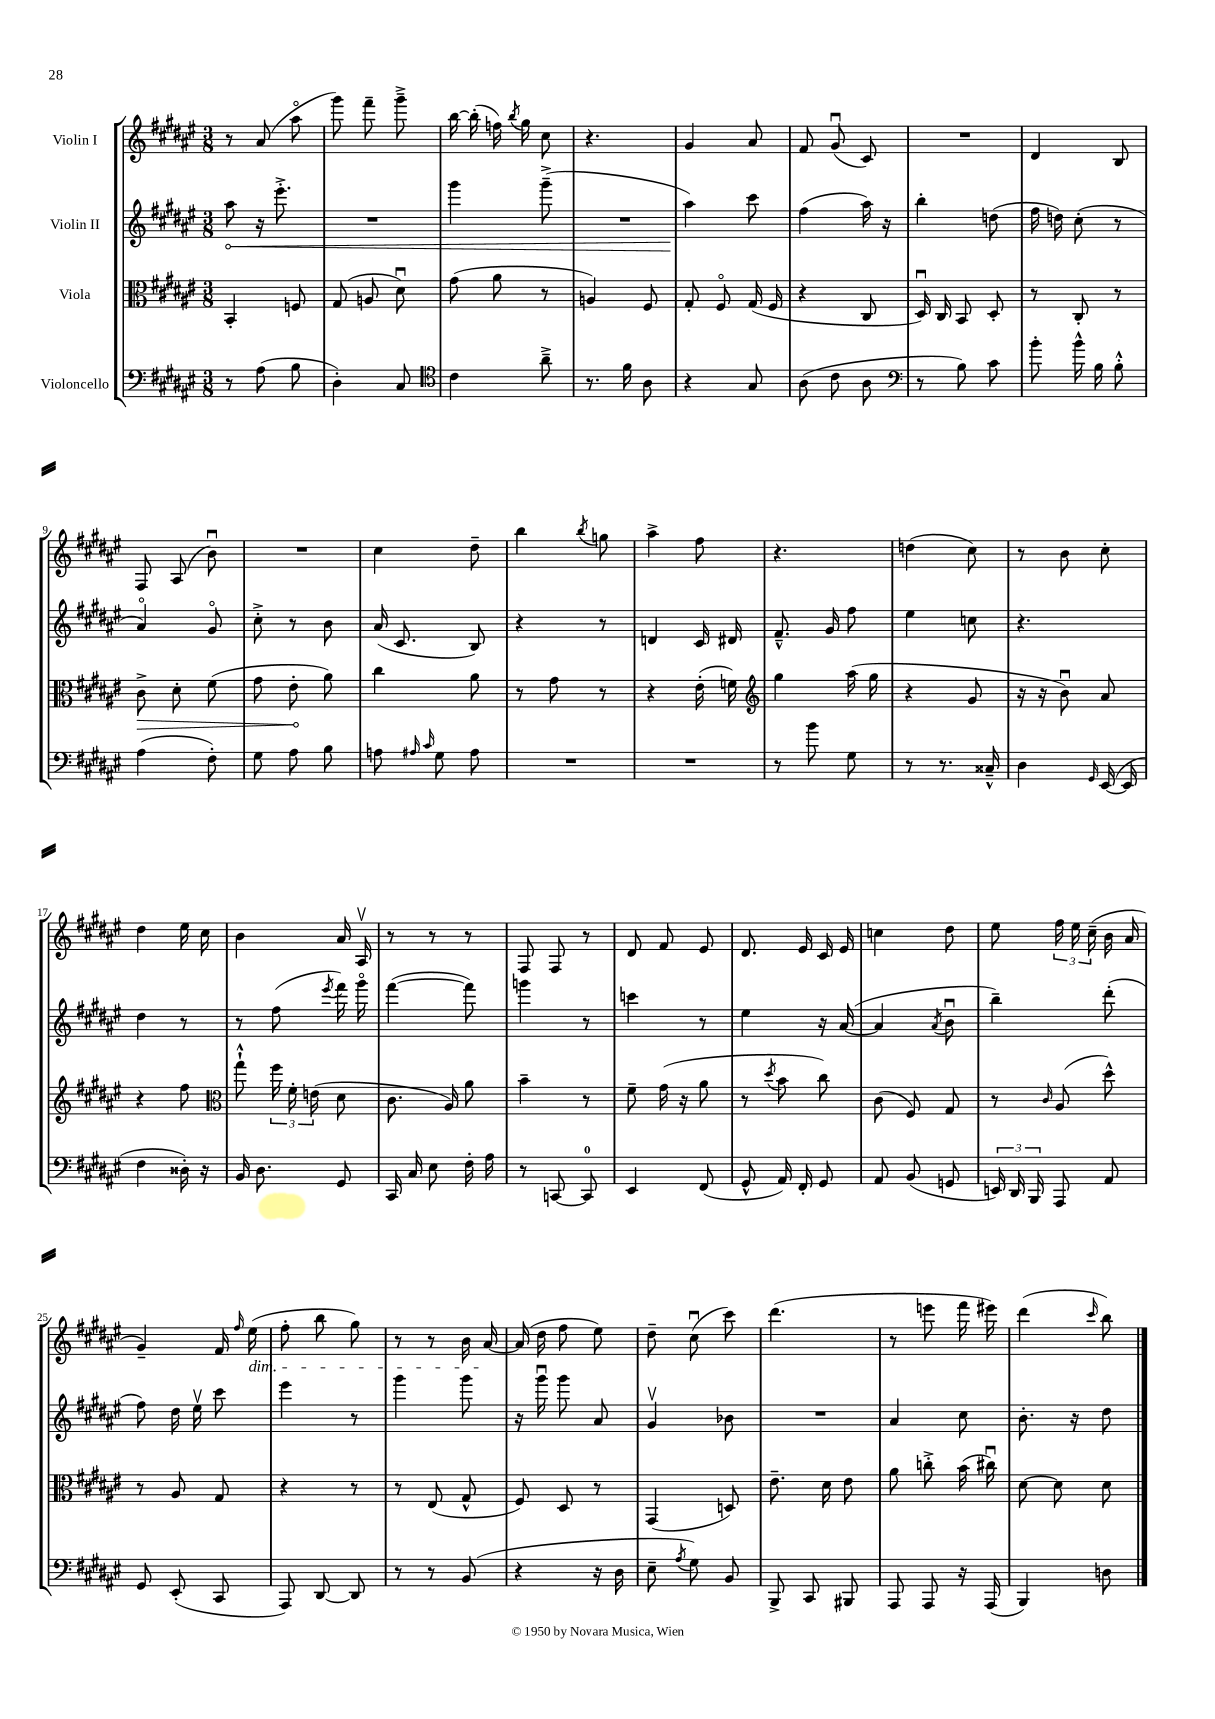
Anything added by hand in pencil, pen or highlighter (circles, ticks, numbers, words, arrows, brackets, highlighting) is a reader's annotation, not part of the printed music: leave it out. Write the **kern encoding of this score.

**kern	**kern	**kern	**kern
*staff4	*staff3	*staff2	*staff1
*clefF4	*clefC3	*clefG2	*clefG2
*k[f#c#g#d#a#e#]	*k[f#c#g#d#a#e#]	*k[f#c#g#d#a#e#]	*k[f#c#g#d#a#e#]
*M3/8	*M3/8	*M3/8	*M3/8
8r	4BB'/	8aa#\	8r
(8A#\	.	16r	(8a#/
.	.	8.eee#'^\	.
8B\	8F/	.	8aa#o\
=	=	=	=
4D#'\)	(8G#/	4.r	8ggg#\)
.	8A/	.	8fff#~\
8C#/	8d#u\)	.	8ggg#~^\
=	=	=	=
*clefC4	*	*	*
4c#\	(8g#\	4ggg#\	[16bb\
.	.	.	(16bb'\]
.	8a#\	.	16ff\)
.	.	.	8qbb/
.	.	.	16gg#\
8a#~^\	8r	(8ggg#~^\	8cc#\
=	=	=	=
8.r	4A/)	4.r	4.r
16f#\	.	.	.
8A#\	8F#/	.	.
=	=	=	=
4r	8G#'/	4aa#\)	4g#/
.	8F#o/	.	.
8G#/	(16G#/	8ccc#\	8a#/
.	16F#/	.	.
=	=	=	=
(8A#\	4r	(4ff#\	8f#/
8c#\	.	.	(8g#u/
8A#\	8C#/	16aa#\)	8c#/)
.	.	16r	.
=	=	=	=
*clefF4	*	*	*
8r	16D#u/)	4bb'\	4.r
.	16C#/	.	.
8B\)	8BB/	.	.
8c#\	8D#'/	(8dd\	.
=	=	=	=
8b'\	8r	16ff#\	4d#/
.	.	16dd\)	.
16b^^\	8C#'/	(8cc#'\	.
16B\	.	.	.
8B'^^\	8r	8r	8B/
=	=	=	=
(4A#\	8c#^\	4a#o/)	8F#/
.	8d#'\	.	(8A#/
8F#'\)	(8f#\	8g#o/	8bu\)
=	=	=	=
8G#\	8g#\	8cc#'^\	4.r
8A#\	8e#'\	8r	.
8B\	8a#\)	8b\	.
=	=	=	=
8A\	4cc#\	(16a#/	4cc#\
.	.	8.c#/	.
16qqA#/	.	.	.
16qqc#/	.	.	.
8G#\	.	.	.
8A#\	8a#\	8B/)	8dd#~\
=	=	=	=
4.r	8r	4r	4bb\
.	8g#\	.	.
.	.	.	8qbb/
.	8r	8r	8gg\
=	=	=	=
4.r	4r	4d/	4aa#^\
.	(16e#'\	16c#/	8ff#\
.	16f\)	16d#/	.
=	=	=	=
*	*clefG2	*	*
8r	4gg#\	8.f#~^^/	4.r
8b\	.	.	.
.	.	16g#/	.
8G#\	(16aa#\	8ff#\	.
.	16gg#\	.	.
=	=	=	=
8r	4r	4ee#\	(4dd\
8.r	.	.	.
.	8g#/	8cc\	8cc#\)
16C##~^^/	.	.	.
=	=	=	=
4D#\	16r	4.r	8r
.	16r	.	.
.	8bu\)	.	8b\
16qqGG#/	.	.	.
([16EE#/	8a#/	.	8cc#'\
16EE#/]	.	.	.
=	=	=	=
4F#\	4r	4dd#\	4dd#\
16D##'\)	8ff#\	8r	16ee#\
16r	.	.	16cc#\
=	=	=	=
*	*clefC3	*	*
16BB/	8gg#`^^\	8r	4b\
8.D#\	.	.	.
.	24ff#\	(8ff#\	.
.	24f#'\	.	.
.	(24e\	.	.
.	.	8qeee#/	.
8GG#/	8d#\	16fff#\)	16a#/
.	.	16ggg#o\	16A#v/
=	=	=	=
16CC#/	8.c#\	([4fff#\	8r
16C#/	.	.	.
8E#\	.	.	8r
.	16A#/)	.	.
16F#'\	8a#\	8fff#\])	8r
16A#\	.	.	.
=	=	=	=
8r	4b~\	4ggg\	8F#/
[8CC/	.	.	8F#/
8CC/]	8r	8r	8r
=	=	=	=
4EE#/	8f#~\	4ccc\	8d#/
.	(16g#\	.	8f#/
.	16r	.	.
(8FF#/	8a#\	8r	8e#/
=	=	=	=
8GG#^^/	8r	4ee#\	8.d#/
.	8qdd#/	.	.
16AA#/)	8b\	.	.
16FF#'/	.	.	16e#/
8GG#/	8cc#\)	16r	16c#/
.	.	([16a#/	16e#/
=	=	=	=
8AA#/	(8c#\	4a#/]	4cc\
(8BB/	8F#/)	.	.
.	.	8qa#/	.
8GG/	8G#/	8bu\	8dd#\
=	=	=	=
24EE/)	8r	4bb~\)	8ee#\
24DD#/	.	.	.
24BBB/	.	.	.
.	16qqc#/	.	.
8AAA#/	(8A#/	.	24ff#\
.	.	.	24ee#\
.	.	.	(24cc#~\
8AA#/	8dd#^^\)	(8ddd#'\	16b\
.	.	.	16a#/
=	=	=	=
8GG#/	8r	8ff#\)	4g#~/)
(8EE#'/	8A#/	16dd#\	.
.	.	16ee#v\	.
8CC#/	8G#/	8ccc#\	16f#/
.	.	.	16qqff#/
.	.	.	(16ee#\
=	=	=	=
8AAA#/)	4r	4eee#\	8ff#'\
[8DD#/	.	.	8bb\
8DD#/]	8r	8r	8gg#\)
=	=	=	=
8r	8r	4ggg#\	8r
8r	(8E#/	.	8r
(8BB/	8G#^^/	8ggg#\	16b\
.	.	.	[16a#/
=	=	=	=
4r	8F#/)	16r	(16a#/]
.	.	16ggg#u\	16dd#\
.	8D#/	8ggg#\	8ff#\
16r	8r	8a#/	8ee#\)
16D#\	.	.	.
=	=	=	=
8E#~\	(4GG#/	4g#v/	8dd#~\
8qA#/	.	.	.
8G#\)	.	.	(8cc#u\
8BB/	8D/)	8b-\	8ccc#\)
=	=	=	=
8BBB^/	8.e#~\	4.r	(4.ddd#\
8CC#/	.	.	.
.	16d#\	.	.
8BBB#/	8e#\	.	.
=	=	=	=
8AAA#/	8a#\	4a#/	8r
8AAA#/	8cc'^\	.	8eee\
16r	(16b\	8cc#\	16fff#\
(16AAA#/	16cc#u\)	.	16eee#\)
=	=	=	=
4BBB/)	[8d#\	8.b'\	(4ddd#\
.	8d#\]	.	.
.	.	16r	.
.	.	.	16qqccc#/
8D\	8d#\	8dd#\	8bb\)
==	==	==	==
*-	*-	*-	*-
